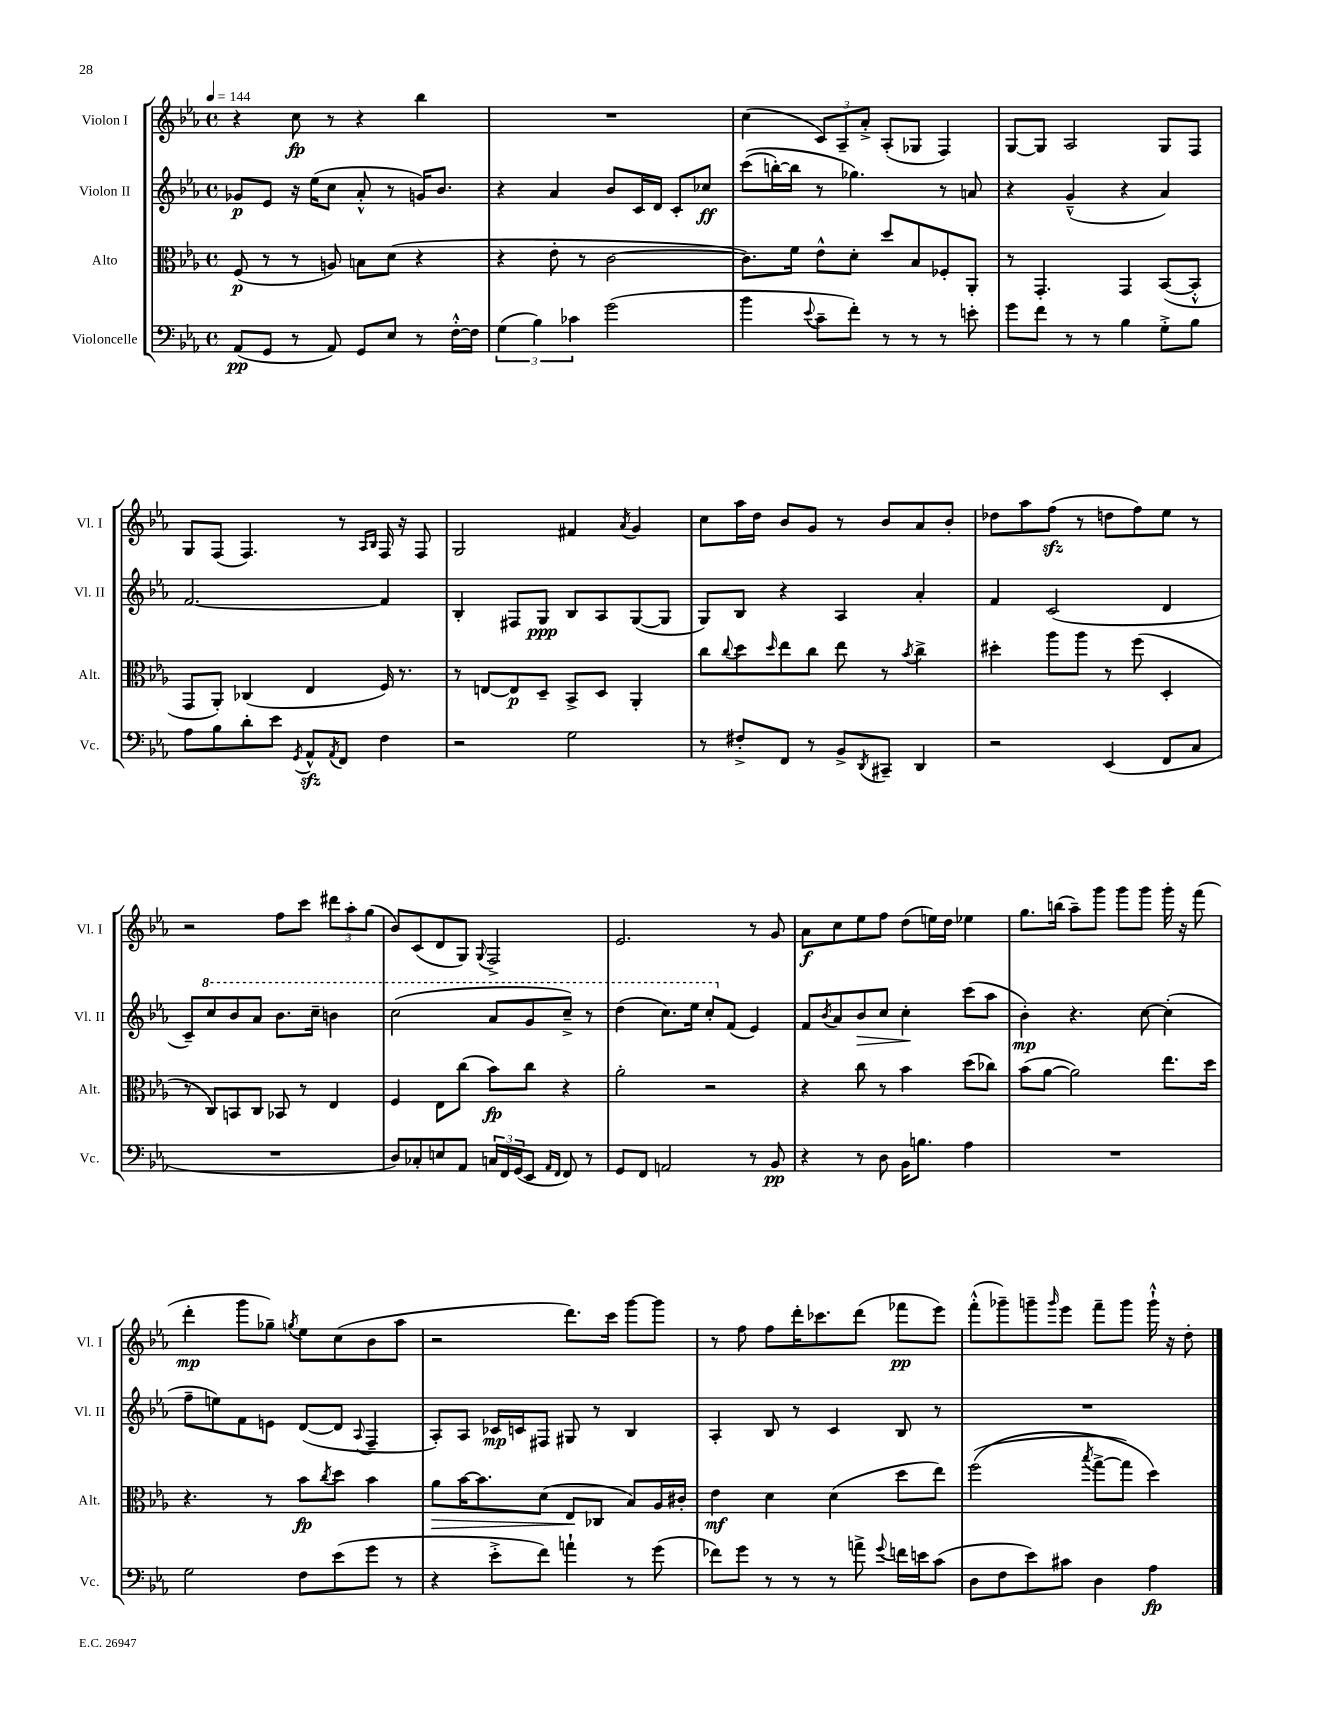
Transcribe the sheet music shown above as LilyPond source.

<<
\new StaffGroup <<
\new Staff = "s0" \with { instrumentName = "Violon I" shortInstrumentName = "Vl. I" } {
    \clef treble \key ees \major \defaultTimeSignature \time 4/4 \tempo 4 = 144
    r4 c''8\fp r8 r4 bes''4 |
    R1 |
    c''4( \tuplet 3/2 { c'8) aes8-- aes'8-.-> } aes8-.( ges8 f4) |
    g8~ g8 aes2 g8 f8 |
    g8 f8( f4.) r8 \grace { aes16 bes16 } f16 r16 f8 |
    g2 fis'4 \acciaccatura { aes'8 } g'4 |
    c''8 aes''16 d''16 bes'8 g'8 r8 bes'8 aes'8 bes'8-. |
    des''8 aes''8 f''8\sfz( r8 d''8 f''8) ees''8 r8 |
    r2 f''8 c'''8 \tuplet 3/2 { dis'''8 aes''8-. g''8( } |
    bes'8) c'8( d'8 g8) \appoggiatura { g8 } f2-> |
    ees'2. r8 g'8 |
    aes'8\f c''8 ees''8 f''8 d''8( e''16) d''16 ees''4 |
    g''8. b''16( aes''8--) g'''8 g'''8 g'''8 g'''16-. r16 f'''8( |
    d'''4-.\mp g'''8 ges''8--) \acciaccatura { g''8 } ees''8 c''8( bes'8 aes''8 |
    r2 d'''8.) c'''16 g'''8~ g'''8 |
    r8 f''8 f''8 d'''16-. ces'''8. d'''8( fes'''8\pp ees'''8) |
    f'''8-.-^( ges'''8--) g'''8-- \grace { g'''16 } ees'''8 f'''8-- g'''8 g'''16-!-^ r16 d''8-. \bar "|." |
}
\new Staff = "s1" \with { instrumentName = "Violon II" shortInstrumentName = "Vl. II" } {
    \clef treble \key ees \major \defaultTimeSignature \time 4/4
    ges'8\p ees'8 r16 ees''16( c''8 aes'8-.-^ r8 g'16) bes'8. |
    r4 aes'4 bes'8 c'16 d'16 c'8-. ces''8\ff |
    c'''8(\( b''16~-.) b''16 r8 ges''4.\) r8 a'8 |
    r4 g'4---^( r4 aes'4) |
    f'2.~ f'4 |
    bes4-. fis8 g8\ppp bes8 aes8 g8~( g8 |
    g8) bes8 r4 aes4 aes'4-. |
    f'4 c'2( d'4 |
    c'8--) \ottava #1 c'''8 bes''8 aes''8 bes''8. c'''16-- b''4 |
    c'''2( aes''8 g''8 c'''8--->) r8 |
    d'''4( c'''8.) ees'''16 c'''8-. \ottava #0 f'8( ees'4) |
    f'8 \acciaccatura { bes'8 } aes'8 bes'8\> c''8 c''4-.\! c'''8( aes''8 |
    bes'4-.\mp) r4. c''8~ c''4-.( |
    f''8-- e''8) f'8 e'8 d'8~( d'8 \appoggiatura { aes8 } f4-- |
    aes8-.) aes8 ces'16\mp c'16 fis8 gis8 r8 bes4 |
    aes4-. bes8 r8 c'4 bes8 r8 |
    R1 \bar "|." |
}
\new Staff = "s2" \with { instrumentName = "Alto" shortInstrumentName = "Alt." } {
    \clef alto \key ees \major \defaultTimeSignature \time 4/4
    f8\p( r8 r8 a8) b8 d'8( r4 |
    r4 ees'8-. r8 c'2~ |
    c'8.) f'16 ees'8-^ d'8-. d''8 bes8 fes8-. aes,8-. |
    r8 g,4.-. g,4 bes,8~( bes,8-.-^ |
    g,8 aes,8-.) ces4( ees4 f16) r8. |
    r8 e8~ e8\p d8-- bes,8-> d8 aes,4-. |
    c''8 \appoggiatura { c''8 } d''8 \grace { d''16 } ees''8 c''8 ees''8 r8 \acciaccatura { bes'8 } c''4-> |
    dis''4-. aes''8 aes''8 r8 f''8( d4-. |
    r8 c8) b,8 c8 bes,8 r8 ees4 |
    f4 ees8 c''8( bes'8\fp) c''8 r4 |
    aes'2-. r2 |
    r4 c''8 r8 bes'4 d''8( ces''8) |
    bes'8( aes'8~ aes'2) ees''8. d''16 |
    r4. r8 bes'8\fp \acciaccatura { c''8 } d''8 bes'4 |
    aes'8\> bes'16~ bes'8. d'8( ees8\! ces8 bes8) aes16 cis'16-. |
    ees'4\mf d'4 d'4( d''8 ees''8) |
    f''2(\( \acciaccatura { bes''8 } g''8~-> g''8) d''4\) \bar "|." |
}
\new Staff = "s3" \with { instrumentName = "Violoncelle" shortInstrumentName = "Vc." } {
    \clef bass \key ees \major \defaultTimeSignature \time 4/4
    aes,8\pp( g,8 r8 aes,8) g,8 ees8 r8 f16~-.-^ f16 |
    \tuplet 3/2 { g4( bes4) ces'4 } g'2( |
    bes'4 \appoggiatura { ees'8 } c'8-- f'8-.) r8 r8 r8 e'8-. |
    g'8 f'8 r8 r8 bes4 g8-.-> bes8 |
    aes8 bes8 d'8-. ees'8 \acciaccatura { g,8 } aes,8-^\sfz \acciaccatura { aes,8 } f,8 f4 |
    r2 g2 |
    r8 fis8-.-> f,8 r8 bes,8-> \acciaccatura { d,8 } cis,8-- d,4 |
    r2 ees,4( f,8 c8 |
    R1 |
    d8) ces8-. e8 aes,8 \tuplet 3/2 { c16 f,16 g,16( } ees,8 \grace { aes,16 f,16 } f,8) r8 |
    g,8 f,8 a,2 r8 bes,8\pp |
    r4 r8 d8 bes,16 b8. aes4 |
    R1 |
    g2 f8 ees'8( g'8 r8 |
    r4 ees'8-.-> f'8) a'4-! r8 g'8( |
    fes'8) g'8 r8 r8 r8 a'8-> \appoggiatura { g'8 } f'16 e'16 c'8( |
    d8 f8 ees'8) cis'8 d4 aes4\fp \bar "|." |
}
>>
>>
\layout { \context { \Score \remove "Bar_number_engraver" } }
